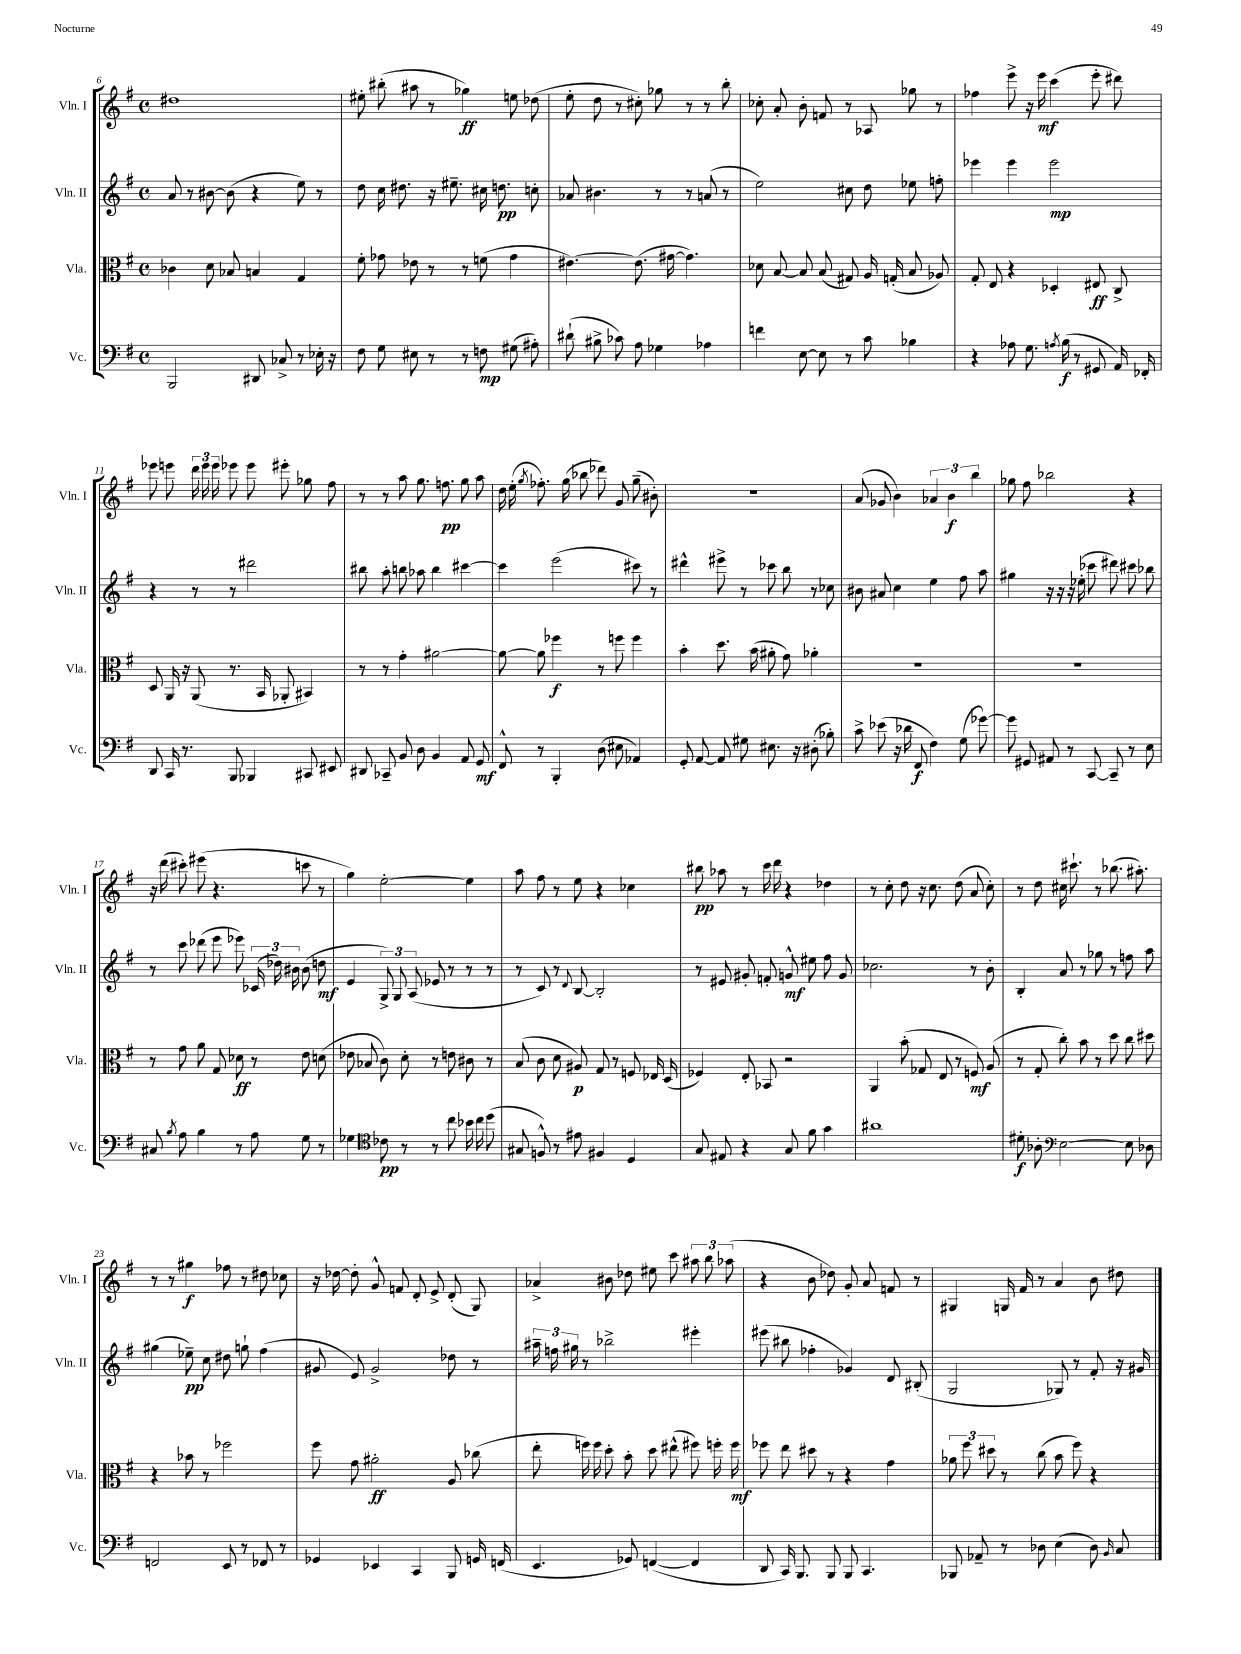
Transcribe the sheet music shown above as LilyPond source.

<<
\new StaffGroup <<
\new Staff = "s0" \with { instrumentName = "Vln. I" shortInstrumentName = "Vln. I" } {
    \clef treble \key g \major \defaultTimeSignature \time 4/4
    \autoBeamOff dis''1 |
    eis''8-. bis''8-.( ais''8 r8 ges''4\ff) e''8 des''8( |
    e''8-. d''8 r8 cis''8-.) ges''8 r8 r8 b''8-. |
    ces''8-. a'8-. b'8-. f'8 r8 aes8 ges''8 r8 |
    fes''4 e'''8-> r16 e'''16\mf c'''4( e'''8-. dis'''8) |
    ees'''8 e'''8 \tuplet 3/2 { d'''16 e'''16 e'''16 } ees'''8 ees'''8 eis'''8-. ges''8 fis''8 |
    r8 r8 a''8 g''8. f''8.\pp g''8 a''8 |
    d''16 e''16-.( \acciaccatura { g''8 } fes''8.-.) g''16( bes''8 des'''8) g'8 g''8--( bis'8-.) |
    R1 |
    a'8( ges'8 b'4) \tuplet 3/2 { aes'4 b'4\f b''4 } |
    ges''8 fis''8 bes''2 r4 |
    r16 d'''16( cis'''8-.) eis'''8( r4. c'''8 r8 |
    g''4) e''2~-. e''4 |
    a''8 fis''8 r8 e''8 r4 ces''4 |
    bis''8\pp aes''8 r8 c'''16 d'''16 r4 des''4 |
    r8 c''8-. d''8 r16 c''8. d''8( a'8 c''8-.) |
    r8 d''8 cis''16 cis'''8.-! r8 bes''8.( ais''8.-.) |
    r8 r8 gis''4\f fes''8 r8 dis''8 ces''8 |
    r16 des''16~ des''8-. g'8-^ f'8 d'8-. e'8-> d'8-.( g8) |
    aes'4-> bis'8 des''8 eis''8 c'''8 \tuplet 3/2 { ais''8 b''8 aes''8( } |
    r4 b'8 des''8) g'8-. a'8 f'8 r8 |
    gis4 g16 fis'16 r8 a'4 b'8 dis''8 \bar "|." |
}
\new Staff = "s1" \with { instrumentName = "Vln. II" shortInstrumentName = "Vln. II" } {
    \clef treble \key g \major \defaultTimeSignature \time 4/4
    \autoBeamOff a'8 r8 bis'8~ bis'8( r4 e''8) r8 |
    d''8 c''16 dis''8. r16 eis''8.-- cis''16 d''8.\pp c''8-. |
    aes'8 bis'4. r8 r8 a'8( r8 |
    e''2) cis''8 d''8 ees''8 f''8-. |
    ees'''4 ees'''4 ees'''2\mp |
    r4 r8 r8 dis'''2 |
    bis''8 a''8-. b''8 aes''8 b''4 cis'''4~ |
    cis'''4 e'''2( cis'''8) r8 |
    dis'''4-^ eis'''8-> r8 ces'''8 b''8 r8 ces''8 |
    bis'8 ais'8 c''4 e''4 fis''8 a''8 |
    gis''4 r16 r16 r16 ees''16-.( ces'''8 dis'''8) cis'''8 bes''8 |
    r8 c'''8 des'''8( e'''8 ees'''8) \tuplet 3/2 { ces'16( des''16) bis'16 } bis'8( d''8\mf |
    e'4 \tuplet 3/2 { g8->) g8 a8( } ees'8 r8 r8 r8 |
    r8 c'8) r8 \appoggiatura { d'8 } b8~ b2-. |
    r8 eis'8 gis'8-. f'8-. g'8-^\mf eis''8 fis''8 g'8 |
    ces''2. r8 b'8-. |
    b4-. a'8 r8 ges''8 r8 f''8 a''8 |
    gis''4( ees''8--\pp) c''8 dis''8 g''8-! fis''4( |
    gis'8 e'8) gis'2-> des''8 r8 |
    \tuplet 3/2 { ais''16-- f''16 gis''16 } r8 bes''2-> eis'''4-. |
    eis'''8( bis''8 fes''4-. ges'4) d'8 bis8-.( |
    g2 ges8) r8 fis'8-. r16 gis'16 \bar "|." |
}
\new Staff = "s2" \with { instrumentName = "Vla." shortInstrumentName = "Vla." } {
    \clef alto \key g \major \defaultTimeSignature \time 4/4
    \autoBeamOff ces'4 d'8 bes8 b4 g4 |
    fis'8-. ges'8 ees'8 r8 r8 f'8( ges'4 |
    eis'4.~) eis'8.( gis'16~ gis'4.) |
    des'8 b8~ b8 b8( gis8) a16 g16-.( b8 aes8) |
    g8-. e8 r4 des4-. eis8\ff c8-> |
    d8 a,16 r16 a,8( r8. b,16 aes,8-. bis,4) |
    r8 r8 g'4-. ais'2~ |
    ais'8~ ais'8 fes''4\f r8 f''8 f''4 |
    b'4-. d''8. b'16( ais'8-. g'8) aes'4-. |
    R1 |
    r1 |
    r8 g'8 a'8 g8 des'8\ff r8 e'8 d'8( |
    ees'8 bes8 c'8) d'8-. r8 e'8 cis'8 r8 |
    b8( c'8 d'8 ais8\p) g8 r8 f8 ees16 d16( |
    fes4) e8-. bes,8 r2 |
    a,4 b'8-.( ges8 e8 r8 f8\mf) a8( |
    r8 g8-. c''8-.) b'8 r8 d''8 c''8 dis''8 |
    r4 bes'8 r8 fes''2 |
    fis''8 g'8 ais'2-.\ff a8 ces''8( |
    e''8-. f''16) f''16 d''8-. b'8-. d''8 eis''8-^( fis''8) f''16-. f''16\mf |
    fes''8 e''8 dis''8 r8 r4 g'4 |
    \tuplet 3/2 { aes'8 fis''8 dis''8 } r8 c''8( b'8 fis''8) r4 \bar "|." |
}
\new Staff = "s3" \with { instrumentName = "Vc." shortInstrumentName = "Vc." } {
    \clef bass \key g \major \defaultTimeSignature \time 4/4
    \autoBeamOff b,,2 dis,8 ces8-> r8 ees16-. r16 |
    fis8 g8 eis8 r8 r8 f8\mp gis8( ais8-.) |
    dis'8-!( bis8-> ces'8) a8 ges4 aes4 |
    f'4 e8~ e8 r8 c'8 bes4 |
    r4 aes8 g8. \acciaccatura { a8 } b16\f( r8 gis,8 a,16) fes,16-. |
    d,8 c,16 r8. b,,8 bes,,4 cis,8 eis,8 |
    dis,8 ces,8-- b,8 d8 b,4 a,8 g,8\mf |
    fis,8-^ r8 b,,4-. d8( eis8 aes,4) |
    g,8-. a,8~ a,8 gis8 eis8. r16 dis8-.( bes8-.) |
    c'8-> ees'8( r16 des'16 fis,8\f fis4) g8( ges'8~) |
    ges'8 gis,8 ais,8 r8 c,8~ c,8-- r8 e8 |
    cis8 \acciaccatura { b8 } a8 b4 r8 a8 g8 r8 |
    ges4 \clef tenor ces'8\pp r8 r8 c''8 bes'16 c''16 d''8( |
    gis8 f8-^) r8 eis'8 fis4 d4 |
    g8 eis8 r4 g8 fis'8 g'4 |
    ais'1 |
    dis'8-.\f aes8-. \clef bass e2~ e8 des8 |
    f,2 e,8 r8 fes,8 r8 |
    ges,4 ees,4 c,4 b,,8 g,16 f,16( |
    e,4. ges,8) f,4~( f,4 |
    d,8 c,16) b,,8. b,,8 b,,8 c,4. |
    bes,,8 aes,8-- r8 des8 e4( des8) \grace { b,16 } c8 \bar "|." |
}
>>
>>
\layout { \context { \Score currentBarNumber = #6 } }
